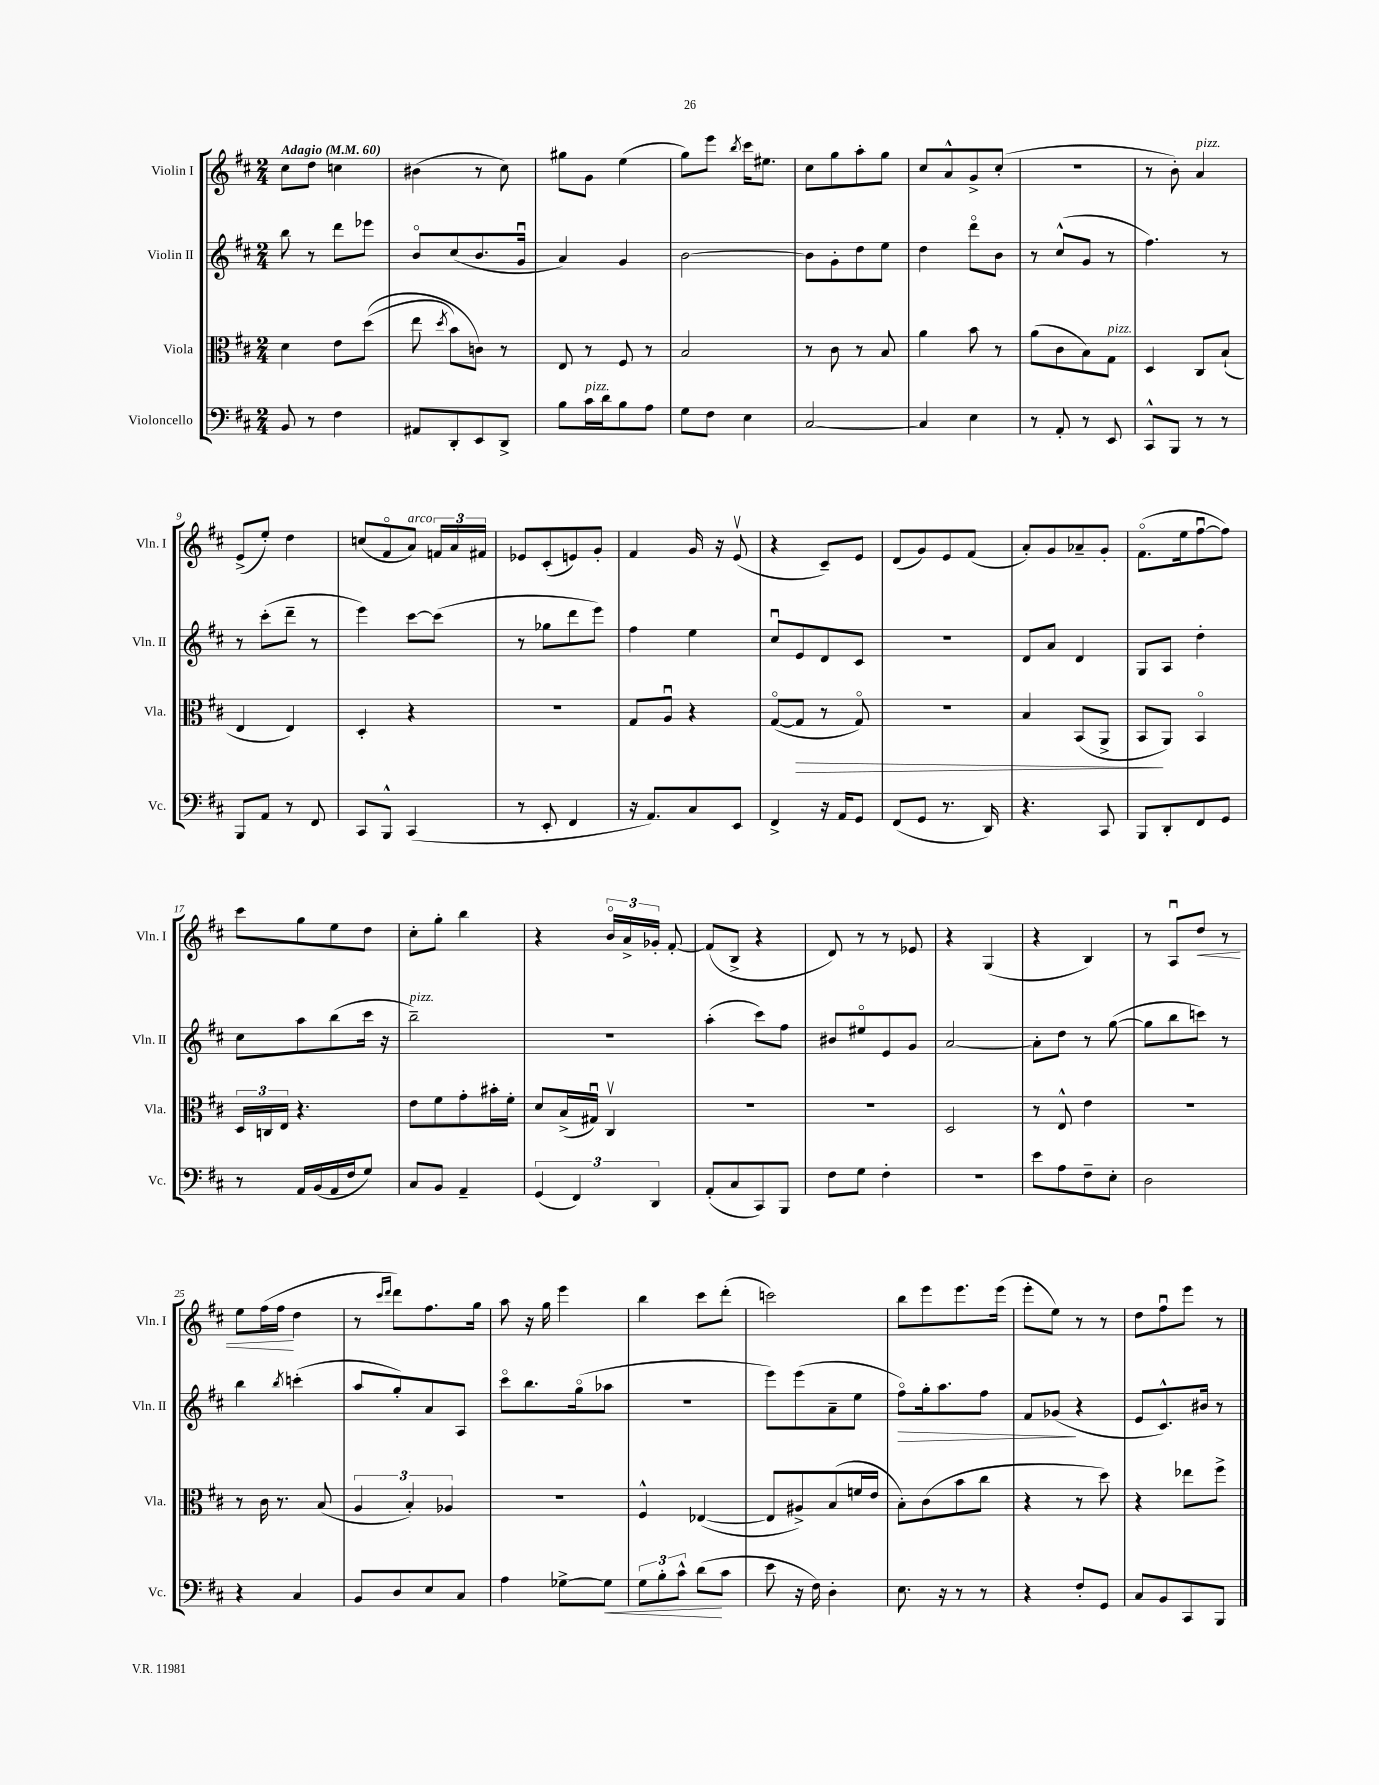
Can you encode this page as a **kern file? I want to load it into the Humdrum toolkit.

**kern	**kern	**kern	**kern
*staff4	*staff3	*staff2	*staff1
*clefF4	*clefC3	*clefG2	*clefG2
*k[f#c#]	*k[f#c#]	*k[f#c#]	*k[f#c#]
*M2/4	*M2/4	*M2/4	*M2/4
*MM60	*MM60	*MM60	*MM60
8BB	4d	8bb	8cc#
8r	.	8r	8dd
4F#	8e	8ddd	4cc
.	&((8dd	8eee-	.
=	=	=	=
8AA#	8ee	8bo	(4b#
.	8qdd	.	.
8DD'	8b)	(8cc#	.
8EE	8c&)	8.b	8r
8DD^	8r	.	8cc#)
.	.	16gu	.
=	=	=	=
8B	8E	4a)	8gg#
16c#	8r	.	8g
16d	.	.	.
8B	8F#	4g	(4ee
8A	8r	.	.
=	=	=	=
8G	2B	[2b	8gg)
8F#	.	.	8eee
.	.	.	8qbb
4E	.	.	16ccc#
.	.	.	8.ee#
=	=	=	=
[2C#	8r	8b]	8cc#
.	8c#	8g'	8gg
.	8r	8dd	8aa'
.	8B	8ee	8gg
=	=	=	=
4C#]	4a	4dd	8cc#
.	.	.	8a^^
4E	8b	8dddo	8g^
.	8r	8b	(8cc#'
=	=	=	=
8r	(8a	8r	2r
8AA'	8c#	(8cc#^^	.
8r	8B)	8g	.
8EE	8G	8r	.
=	=	=	=
8CC#^^	4D	4.ff#)	8r
8BBB	.	.	8b')
8r	8C#	.	4a
8r	(8B`	8r	.
=	=	=	=
8BBB	4E	8r	(8e^
8AA	.	(8ccc#'	8ee')
8r	4E)	8ddd~	4dd
8FF#	.	8r	.
=	=	=	=
8CC#	4D'	4eee)	(8cc
8BBB^^	.	.	8f#o
(4CC#	4r	[8ccc#	8a)
.	.	(8ccc#]	24f
.	.	.	24a
.	.	.	24f#
=	=	=	=
8r	2r	8r	8e-
8EE'	.	8gg-	(8c#'
4FF#	.	8ddd	8e)
.	.	8eee)	8g'
=	=	=	=
16r	8G	4ff#	4f#
8.AA)	.	.	.
.	8Au	.	.
8C#	4r	4ee	16g
.	.	.	16r
8EE	.	.	(8ev
=	=	=	=
4FF#^	([8Go	8cc#u	4r
.	8G]	8e	.
16r	8r	8d	8c#~)
16AA	.	.	.
8GG	8Go)	8c#	8e
=	=	=	=
(8FF#	2r	2r	(8d
8GG	.	.	8g)
8.r	.	.	8e
.	.	.	(8f#
16DD)	.	.	.
=	=	=	=
4.r	4B	8d	8a')
.	.	8a	8g
.	(8BB	4d	8a-~
8CC#	8AA^	.	8g'
=	=	=	=
8BBB	8BB	8G	(8.f#o
8DD'	8AA)	8A	.
.	.	.	16ee
8FF#	4BBo	4dd'	[8ff#u
8GG	.	.	8ff#])
=	=	=	=
8r	24D	8cc#	8ccc#
.	24C	.	.
.	24E	.	.
16AA	4.r	8aa	8gg
(16BB	.	.	.
16AA	.	(8bb	8ee
16F#	.	.	.
8G)	.	16ccc#	8dd
.	.	16r	.
=	=	=	=
8C#	8e	2bb~)	8cc#'
8BB	8f#	.	8gg'
4AA~	8g'	.	4bb
.	16b#'	.	.
.	16f#'	.	.
=	=	=	=
(6GG	8d	2r	4r
.	(16B^	.	.
6FF#)	.	.	.
.	16G#u)	.	.
.	4C#v	.	24bo
.	.	.	24a^
6DD	.	.	24g-'
.	.	.	[8f#'
=	=	=	=
(8AA'	2r	(4aa'	(8f#]
8C#	.	.	8B^
8CC#)	.	8ccc#)	4r
8BBB	.	8ff#	.
=	=	=	=
8F#	2r	8b#	8d)
8G	.	8ee#o	8r
4F#'	.	8e	8r
.	.	8g	8e-
=	=	=	=
2r	2D	[2a	4r
.	.	.	(4G
=	=	=	=
8e	8r	8a']	4r
8A	8E^^	8dd	.
8F#~	4e	8r	4B)
8E'	.	([8gg	.
=	=	=	=
2D	2r	8gg]	8r
.	.	8bb	8Au
.	.	8ccc)	8dd
.	.	8r	8r
=	=	=	=
4r	8r	4bb	8ee
.	16c#	.	(16ff#
.	8.r	.	16ff#
.	.	8qbb	.
4C#	.	(4ccc'	4dd
.	(8B	.	.
=	=	=	=
8BB	6A	8aa	8r
.	.	.	16qqccc#
.	.	.	16qqddd
8D	.	8gg')	8ddd)
.	6B')	.	.
8E	.	8a	8.ff#
.	6A-	.	.
8C#	.	8A	.
.	.	.	16gg
=	=	=	=
4A	2r	8ccc#o	8aa
.	.	8.bb	16r
.	.	.	16gg
[8G-^	.	.	4eee
.	.	(16ggo	.
8G-]	.	8aa-	.
=	=	=	=
12G	4F#^^	2r	4bb
12B'	.	.	.
12c#^^	.	.	.
(8d	([4E-	.	8ccc#
8c#	.	.	(8ddd'
=	=	=	=
8e	8E-]	8eee)	2ccc)
16r	8A#^)	(8eee	.
16F#)	.	.	.
4D'	(8B	8a~	.
.	16f	8ee	.
.	16e	.	.
=	=	=	=
8.E	8B')	8ff#o)	8bb
.	(8c#	16gg'	8eee
16r	.	8.aa	.
8r	8b	.	8.eee
8r	8cc#	8ff#	.
.	.	.	(16eee
=	=	=	=
4r	4r	8f#	8eee'
.	.	(8g-	8ee)
8F#'	8r	4r	8r
8GG	8dd)	.	8r
=	=	=	=
8C#	4r	8e	8dd
8BB	.	8.c#^^)	8ff#u
8CC#	8ee-	.	8eee
.	.	16b#	.
8BBB	8ff#^	8r	8r
==	==	==	==
*-	*-	*-	*-
